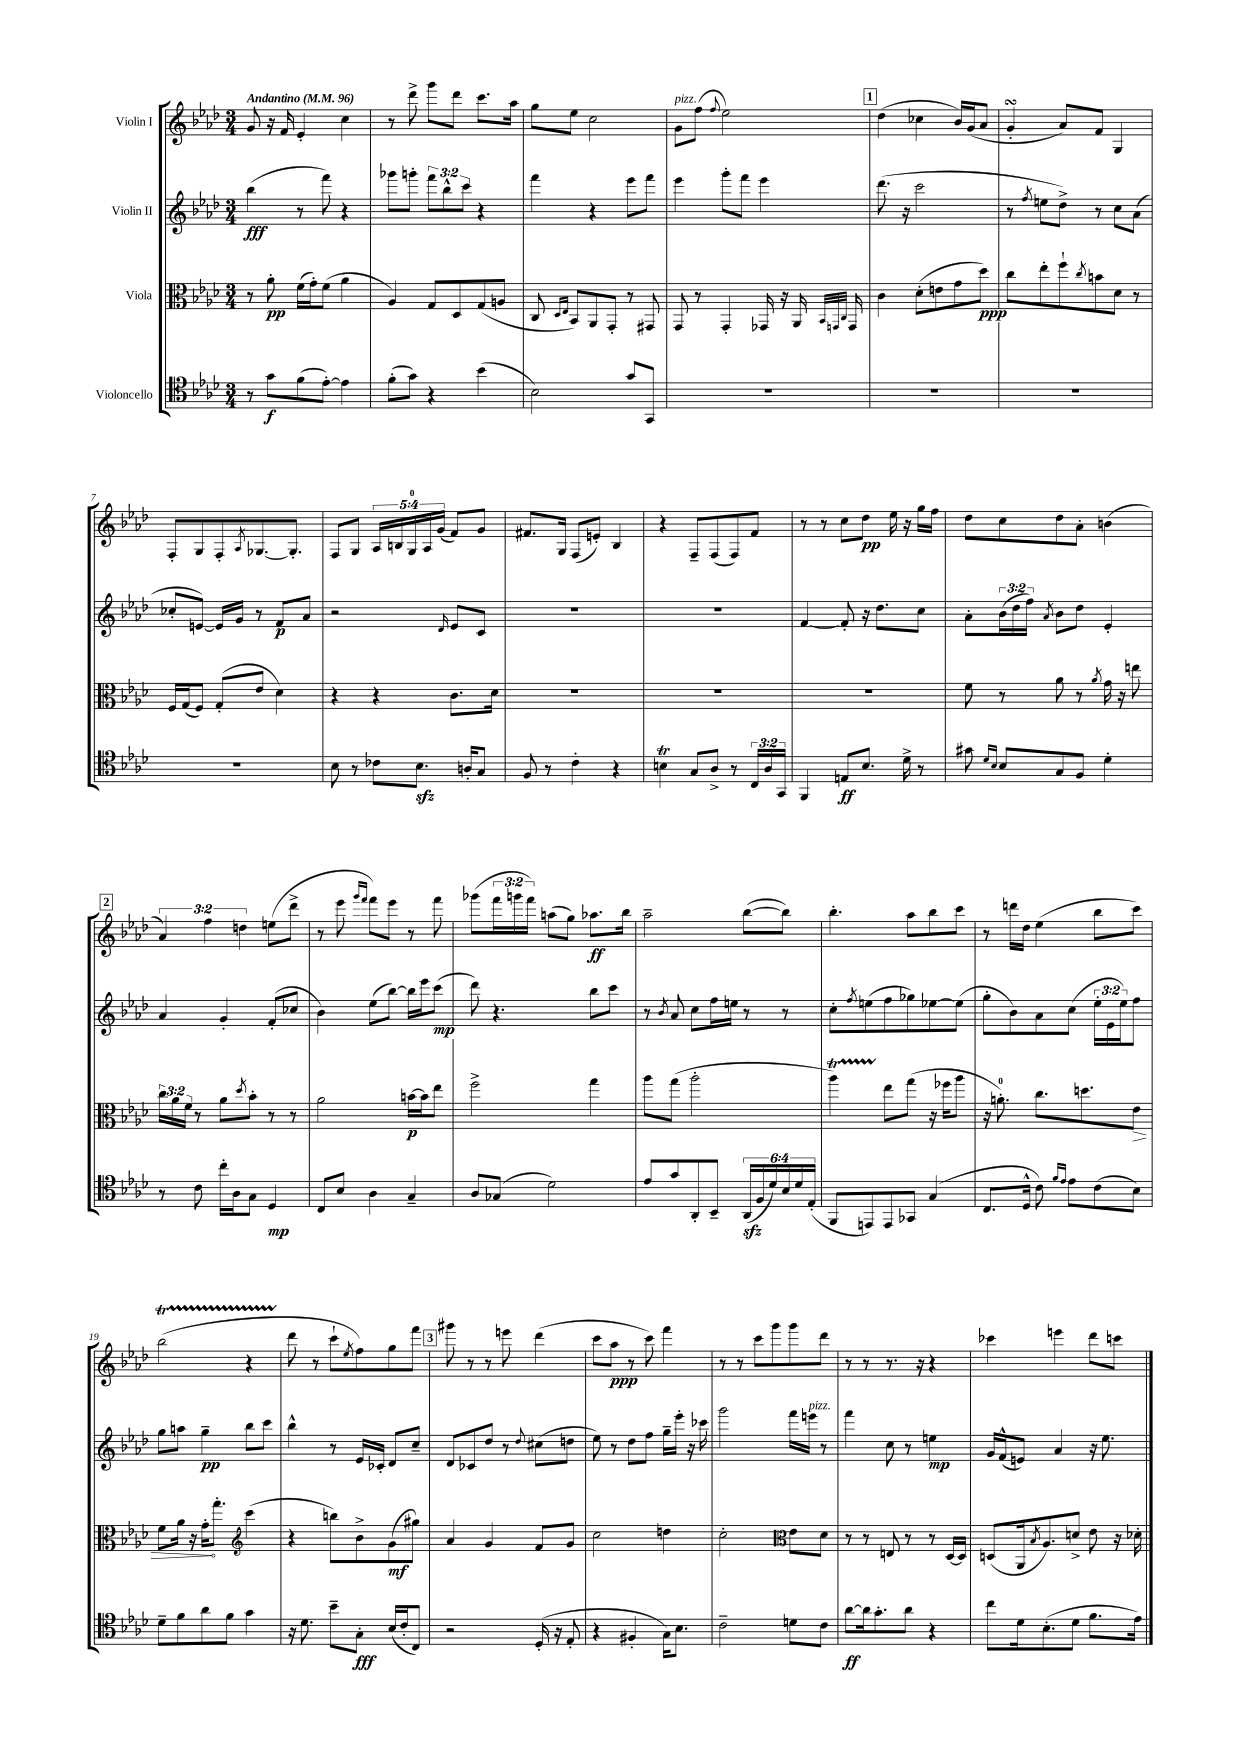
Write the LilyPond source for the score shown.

<<
\new StaffGroup <<
\new Staff = "s0" \with { instrumentName = "Violin I" } {
    \clef treble \key aes \major \numericTimeSignature \time 3/4 \override Staff.TupletNumber.text = #tuplet-number::calc-fraction-text \tempo "Andantino" 4 = 96
    g'8 r16 f'16 ees'4-. c''4 |
    r8 des'''8-> g'''8 des'''8 c'''8. aes''16 |
    g''8 ees''8 c''2 |
    g'8^\markup { \italic "pizz." } f''8( \appoggiatura { f''8 } ees''2) |
    \mark \markup { \box "1" } des''4( ces''4 bes'16) g'16( aes'8 |
    g'4-.\turn aes'8) f'8 g4 |
    f8-. g8 f8-. \acciaccatura { aes8 } ges8.~ ges8.-. |
    f8 g8 \tuplet 5/4 { aes16 b16 g16-0 aes16 g'16( } f'8) g'8 |
    fis'8. g16 f8( e'8-.) bes4 |
    r4 f8-- f8( f8) f'8 |
    r8 r8 c''8 des''8\pp ees''16 r16 g''16 f''16 |
    des''8 c''8 des''8 aes'8-. b'4( |
    \mark \markup { \box "2" } \tuplet 3/2 { aes'4) f''4 d''4 } e''8( des'''8-> |
    r8 ees'''8 \grace { g'''16 f'''16 } f'''8) ees'''8 r8 f'''8 |
    ges'''8( \tuplet 3/2 { f'''16 g'''16 f'''16) } a''8( g''8) aes''8.\ff bes''16 |
    aes''2-- bes''8~( bes''8) |
    bes''4.-. aes''8 bes''8 c'''8 |
    r8 d'''16 des''16 ees''4( bes''8 c'''8) |
    bes''2\startTrillSpan( r4 |
    des'''8\stopTrillSpan r8 c'''8-! \acciaccatura { ees''8 } f''8) g''8 f'''8 |
    \mark \markup { \box "3" } gis'''8 r8 r8 e'''8 des'''4( |
    c'''8 aes''8\ppp r8 c'''8) f'''4 |
    r8 r8 c'''8 g'''8 g'''8 des'''8 |
    r8 r8 r8. r16 r4 |
    ces'''4 e'''4 des'''8 c'''8 \bar "|." |
}
\new Staff = "s1" \with { instrumentName = "Violin II" } {
    \clef treble \key aes \major \numericTimeSignature \time 3/4 \override Staff.TupletNumber.text = #tuplet-number::calc-fraction-text
    bes''4\fff( r8 f'''8) r4 |
    ges'''8 g'''8-. \tuplet 3/2 { f'''8 bes''8-^ c'''8 } r4 |
    f'''4 r4 ees'''8 f'''8 |
    ees'''4 g'''8-. f'''8 ees'''4 |
    \mark \markup { \box "1" } des'''8.( r16 c'''2 |
    r8 \acciaccatura { f''8 } e''8 des''8->) r8 c''8 aes'8( |
    ces''8-. e'8~) e'16 g'16 r8 f'8\p aes'8 |
    r2 \grace { des'16 } ees'8 c'8 |
    R2. |
    R2. |
    f'4~ f'8-. r16 des''8. c''8 |
    aes'8-. \tuplet 3/2 { bes'16( des''16 f''16) } \acciaccatura { aes'8 } bes'8 des''8 ees'4-. |
    \mark \markup { \box "2" } aes'4 g'4-. f'8-.( ces''8 |
    bes'4) ees''8( bes''8~) bes''16 ees'''16 c'''8\mp( |
    des'''8) r4. bes''8 c'''8 |
    r8 \acciaccatura { bes'8 } aes'8 c''8 f''16 e''16 r8 r8 |
    c''8-. \acciaccatura { f''8 } e''8( f''8 ges''8) ees''8~ ees''8( |
    g''8-. bes'8) aes'8 c''8( \tuplet 3/2 { ees''16-. ees'16 ees''16) } f''8 |
    g''8 a''8 g''4--\pp bes''8 c'''8 |
    bes''4-^ r8 ees'16 ces'16-. des'8 c''8-- |
    \mark \markup { \box "3" } des'8 ces'8 des''8 r8 \appoggiatura { des''8 } cis''8( d''8 |
    ees''8) r8 des''8 f''8 g''16-- ees'''16-. r16 ces'''16 |
    g'''2 f'''16 e'''16^\markup { \italic "pizz." } r8 |
    f'''4 c''8 r8 e''4\mp |
    g'16 f'16-^( e'8) aes'4 r16 ees''8. \bar "|." |
}
\new Staff = "s2" \with { instrumentName = "Viola" } {
    \clef alto \key aes \major \numericTimeSignature \time 3/4 \override Staff.TupletNumber.text = #tuplet-number::calc-fraction-text
    r8 aes'8-.\pp f'16( g'16-.) f'8( aes'4 |
    aes4) g8 des8 g8( a8 |
    c8 \grace { des16 ees16 } bes,8) aes,8 g,8-. r8 gis,8 |
    g,8 r8 g,4-. ges,16 r16 aes,16 \grace { bes,32 g,32 c32 } g,16 |
    \mark \markup { \box "1" } c'4 des'8-.( e'8 g'8 des''8\ppp) |
    c''8 ees''8-. f''8-! \acciaccatura { c''8 } b'8 des'8 r8 |
    f16 g16( f8) g8-.( ees'8 des'4) |
    r4 r4 c'8. des'16 |
    R2. |
    R2. |
    R2. |
    f'8 r8 aes'8 r8 \acciaccatura { aes'8 } g'16 r16 e''8 |
    \mark \markup { \box "2" } \tuplet 3/2 { c''16 aes'16 f'16 } r8 aes'8 \acciaccatura { des''8 } bes'8-. r8 r8 |
    aes'2 b'16~\p b'16 ees''8 |
    f''2-> g''4 |
    aes''8 g''8( aes''2-. |
    aes''4\startTrillSpan) ees''8\stopTrillSpan g''8( r16 fes''16 aes''8 |
    r16 a'8.-0-.) c''8. d''8. \once \override Hairpin.circled-tip = ##t ees'8\> |
    f'8 aes'16 r16 g'16-.\! g''8.-. \clef treble c'''4( |
    r4 b''8) bes'8-> g'8\mf( gis''8) |
    \mark \markup { \box "3" } aes'4 g'4 f'8 g'8 |
    c''2 d''4 |
    c''2-. \clef alto ees'8 des'8 |
    r8 r8 e8 r8 r8 des16~ des16 |
    d8( aes,16 \acciaccatura { bes8 } aes8.) d'8-> ees'8 r16 des'16-. \bar "|." |
}
\new Staff = "s3" \with { instrumentName = "Violoncello" } {
    \clef tenor \key aes \major \numericTimeSignature \time 3/4 \override Staff.TupletNumber.text = #tuplet-number::calc-fraction-text
    r8 g'8\f f'8( ees'8~-.) ees'4 |
    f'8-.( g'8) r4 bes'4( |
    bes2) g'8 g,8 |
    R2. |
    \mark \markup { \box "1" } R2. |
    R2. |
    R2. |
    bes8 r8 ces'8 bes8.\sfz a16-. g8 |
    f8 r8 c'4-. r4 |
    b4\trill g8 aes8-> r8 \tuplet 3/2 { c16 aes16 g,16 } |
    f,4 e8\ff bes8. des'16-> r8 |
    gis'8 \grace { des'16 bes16 } bes8 g8 f8 des'4-. |
    \mark \markup { \box "2" } r8 c'8 c''16-. aes16 g8 des4\mp |
    c8 bes8 aes4 g4-- |
    aes8 ges8( des'2) |
    ees'8 g'8 aes,8-. bes,8-- \tuplet 6/4 { aes,16\sfz( f16 des'16) bes16 des'16 ees16-.( } |
    f,8 e,8) e,8 ges,8 g4( |
    c8. des16-^ c'8) \grace { f'16 ees'16 } ees'8 c'8( bes8) |
    des'8-- f'8 aes'8 f'8 g'4 |
    r16 des'8. bes'8-- g8-.\fff bes16( c'16-. c8) |
    \mark \markup { \box "3" } r2 des16-.( r16 ees8-. |
    r4 fis4-. g16) bes8. |
    c'2-- d'8 c'8 |
    aes'8~\ff aes'16 g'8.-. aes'8 r4 |
    c''8 des'16 bes8.-.( des'8 f'8. ees'16) \bar "|." |
}
>>
>>
